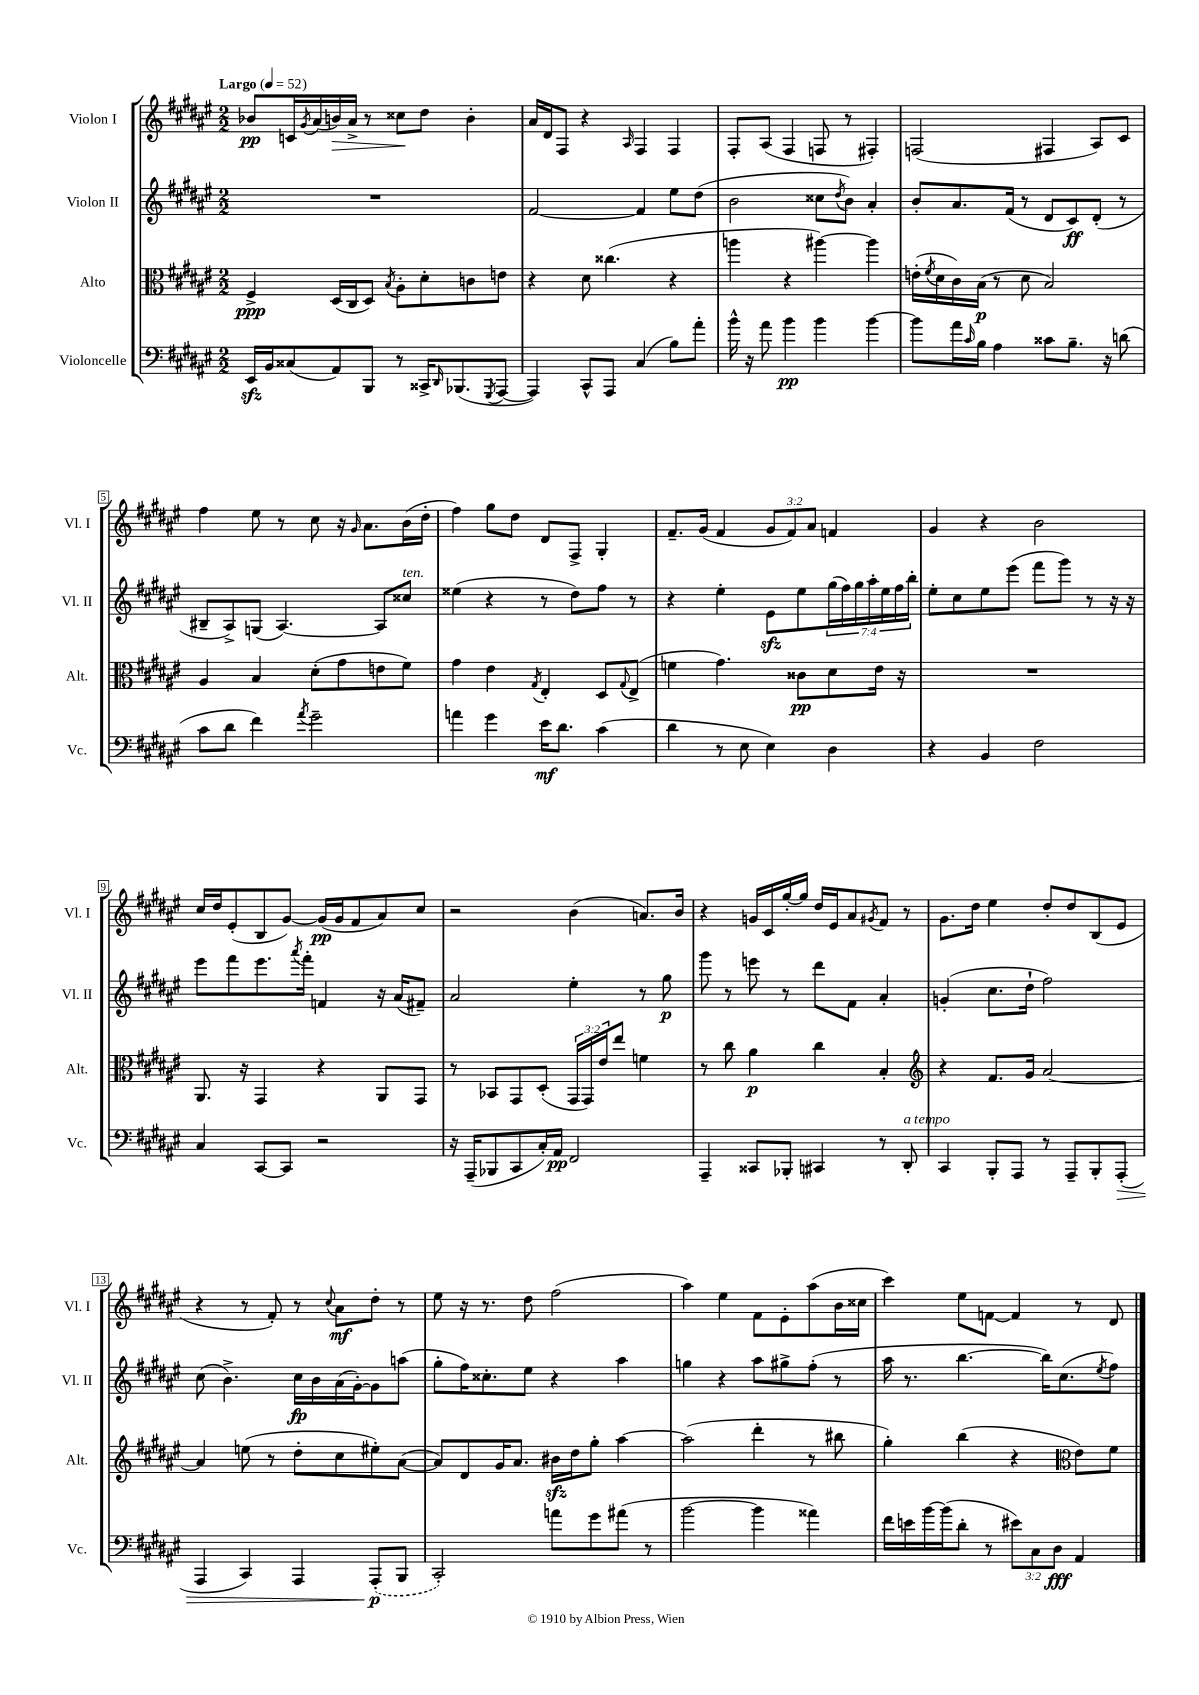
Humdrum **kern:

**kern	**kern	**kern	**kern
*staff4	*staff3	*staff2	*staff1
*clefF4	*clefC3	*clefG2	*clefG2
*k[f#c#g#d#a#e#]	*k[f#c#g#d#a#e#]	*k[f#c#g#d#a#e#]	*k[f#c#g#d#a#e#]
*M2/2	*M2/2	*M2/2	*M2/2
*MM52	*MM52	*MM52	*MM52
16EE#/LL	4F#^/	1r	8b-/L
16BB/J	.	.	.
(8C##/	.	.	16c/L
.	.	.	8qg#/
.	.	.	(16a#/
8AA#/)	(16D#/LL	.	16b/)
.	16C#/J	.	16a#^/JJ
8BBB/J	8D#/J)	.	8r
.	8qB/	.	.
8r	8A#'\L	.	8cc##\L
16CC##^/LK	8d#'\	.	8dd#\J
16qqDD#/	.	.	.
(8.BBB-/	.	.	.
.	8c\	.	4b'\
8qGGG#/	.	.	.
[8AAA#/J	8e\J	.	.
=	=	=	=
4AAA#/])	4r	[2f#/	16a#/LL
.	.	.	16d#/J
.	.	.	8F#/J
8CC#^^/L	8d#\	.	4r
8AAA#/J	(4.cc##\	.	.
.	.	.	16qqA#/
(4C#/	.	4f#/]	4F#/
8B\L)	4r	8ee#\L	4F#/
8a#'\J	.	(8dd#\J	.
=	=	=	=
16b^^\	4aa\	2b\	8F#'/L
16r	.	.	.
8a#\	.	.	(8A#/J
4b\	4r	.	4F#/
4b\	[4aa#\)	8cc##\L	8F/
.	.	8qdd#/	.
.	.	8b\J)	8r
[4b\	4aa#\]	4a#'/	4F#'/)
=	=	=	=
8b\]L	(16e'\LL	8b'/L	(2F/
.	8qf#/	.	.
.	16d#\	.	.
16a#\L	16c#\)	8.a#/	.
16qqc#/	.	.	.
16B\JJ	(16B\JJ	.	.
4A#\	8r	.	.
.	.	(16f#/Jk	.
.	8d#\	8r	.
8c##\L	2B/)	8d#/L	4F#/
8.B~\J	.	8c#/)	.
.	.	(8d#'/J	8A#/L)
16r	.	.	.
(8d\	.	8r	8c#/J
=	=	=	=
8c#\L	4A#/	8B#~/L	4ff#\
8d#\J	.	8A#^/)	.
4f#\)	4B/	(8G/J	8ee#\
.	.	[4.A#/)	8r
8qa#/	.	.	.
2g#~\	(8d#'\L	.	8cc#\
.	8g#\	.	16r
.	.	.	16qqg#/
.	.	.	8.a#\L
.	8e\	8A#/]L	.
.	8f#\J)	8cc##/J	(16b\L
.	.	.	16dd#'\JJ
=	=	=	=
4a\	4g#\	(4ee##\	4ff#\)
4g#\	4e#\	4r	8gg#\L
.	.	.	8dd#\J
.	8qG#/	.	.
16e#\LK	4E#'/	8r	8d#/L
8.d#\J	.	.	.
.	.	8dd#\L)	8F#^/J
(4c#\	8D#/L	8ff#\J	4G#'/
.	8qqG#/	.	.
.	(8E#^/J	8r	.
=	=	=	=
4d#\	4f\	4r	8.f#~/L
.	.	.	(16g#/Jk
8r	4.g#\)	4ee#'\	4f#/
8E#\	.	.	.
4E#\)	.	8e#\L	12g#/L
.	.	.	12f#/)
.	8c##\L	8ee#\	.
.	.	.	12a#/J
4D#\	8d#\	(28gg#\L	4f/
.	.	28ff#\)	.
.	.	28gg#\	.
.	.	28aa#'\	.
.	16e#\Jk	.	.
.	.	28ee#\	.
.	.	28ff#\	.
.	16r	.	.
.	.	28bb'\JJ	.
=	=	=	=
4r	1r	8ee#'\L	4g#/
.	.	8cc#\	.
4BB/	.	8ee#\	4r
.	.	(8eee#\J	.
2F#\	.	8fff#\L	2b\
.	.	8ggg#\J)	.
.	.	8r	.
.	.	16r	.
.	.	16r	.
=	=	=	=
4C#/	8.AA#/	8eee#\L	16cc#/LL
.	.	.	16dd#/J
.	.	8fff#\	(8e#'/
.	16r	.	.
[8CC#/L	4GG#/	8.eee#\	8B/
8CC#/]J	.	.	[8g#/J)
.	.	8qaaa#/	.
.	.	16fff#'\Jk	.
2r	4r	4f/	(16g#/]LL
.	.	.	16g#/J
.	.	.	8f#/
.	8AA#/L	16r	8a#/)
.	.	(16a#/LK	.
.	8GG#/J	8f#~/J)	8cc#/J
=	=	=	=
16r	8r	2a#/	2r
(16AAA#~/LK	.	.	.
8BBB-/	8BB-/L	.	.
8CC#/	8GG#/	.	.
16C#'/L)	(8D#'/J	.	.
16AA#/JJ	.	.	.
2FF#/	24GG#/LL	4ee#'\	(4b\
.	24GG#/)	.	.
.	24e#/J	.	.
.	8ee#/J	.	.
.	4f\	8r	8.a/L)
.	.	8gg#\	.
.	.	.	16b/Jk
=	=	=	=
4AAA#~/	8r	8ggg#\	4r
.	8cc#\	8r	.
8CC##/L	4a#\	8eee\	16g/LL
.	.	.	16c#/
8BBB-'/J	.	8r	[16gg#'/
.	.	.	16gg#/]JJ
4CC#/	4cc#\	8ddd#\L	16dd#/LL
.	.	.	16e#/J
.	.	8f#\J	8a#/
.	.	.	8qg#/
8r	4B'/	4a#'/	8f#/J
8DD#'/	.	.	8r
=	=	=	=
*	*clefG2	*	*
4CC#/	4r	(4g'/	8.g#\L
.	.	.	16dd#\Jk
8BBB'/L	8.f#/L	8.cc#\L	4ee#\
8AAA#/J	.	.	.
.	16g#/Jk	16dd#`\Jk	.
8r	[2a#/	2ff#\)	8dd#'/L
8AAA#~/L	.	.	8dd#/
8BBB'/	.	.	(8B/
(8AAA#'/J	.	.	8e#/J
=	=	=	=
4AAA#/	4a#/]	(8cc#\	4r
.	.	4.b^\)	.
4CC#/)	(8ee\	.	8r
.	8r	.	8f#'/)
4AAA#/	8dd#'\L	16cc#\LL	8r
.	.	16b\	.
.	.	.	8qqcc#/
.	8cc#\	(16a#\	8a#\L
.	.	[16g#'\J)	.
(8AAA#'/L	8ee#'\)	8g#\]	8dd#'\J
8BBB/J	([8a#\J	(8aa\J	8r
=	=	=	=
2CC#'/)	8a#/]L)	8gg#'\L	8ee#\
.	8d#/	16ff#\K)	16r
.	.	8.cc##'\	8.r
.	16g#/K	.	.
.	8.a#/J	.	.
.	.	8ee#\J	8dd#\
8a\L	16b#\LL	4r	(2ff#\
.	16dd#\J	.	.
8g#\	8gg#'\J	.	.
(8a#\J	[4aa#\	4aa#\	.
8r	.	.	.
=	=	=	=
[2b\	(2aa#\]	4gg\	4aa#\)
.	.	4r	4ee#\
4b\]	4ddd#'\	8aa#\L	8f#\L
.	.	8gg#^\	8e#'\
4a##\)	8r	(8ff#'\J	(8aa#\
.	8bb#\	8r	16b\L
.	.	.	16cc##\JJ
=	=	=	=
16f#\LL	4gg#'\)	16aa#\	4ccc#\)
16e\	.	8.r	.
[16b\	.	.	.
(16b\]J	.	.	.
8d#'\J	(4bb\	[4.bb\	8ee#\L
8r	.	.	[8f\J
12e#\L)	4r	.	4f/]
12C#\	.	.	.
.	.	16bb\]LK)	.
12D#\J	.	.	.
.	.	(8.cc#\	.
*	*clefC3	*	*
4AA#/	8e#\L)	.	8r
.	.	8qee#/	.
.	8f#\J	8ff#\J)	8d#/
==	==	==	==
*-	*-	*-	*-
